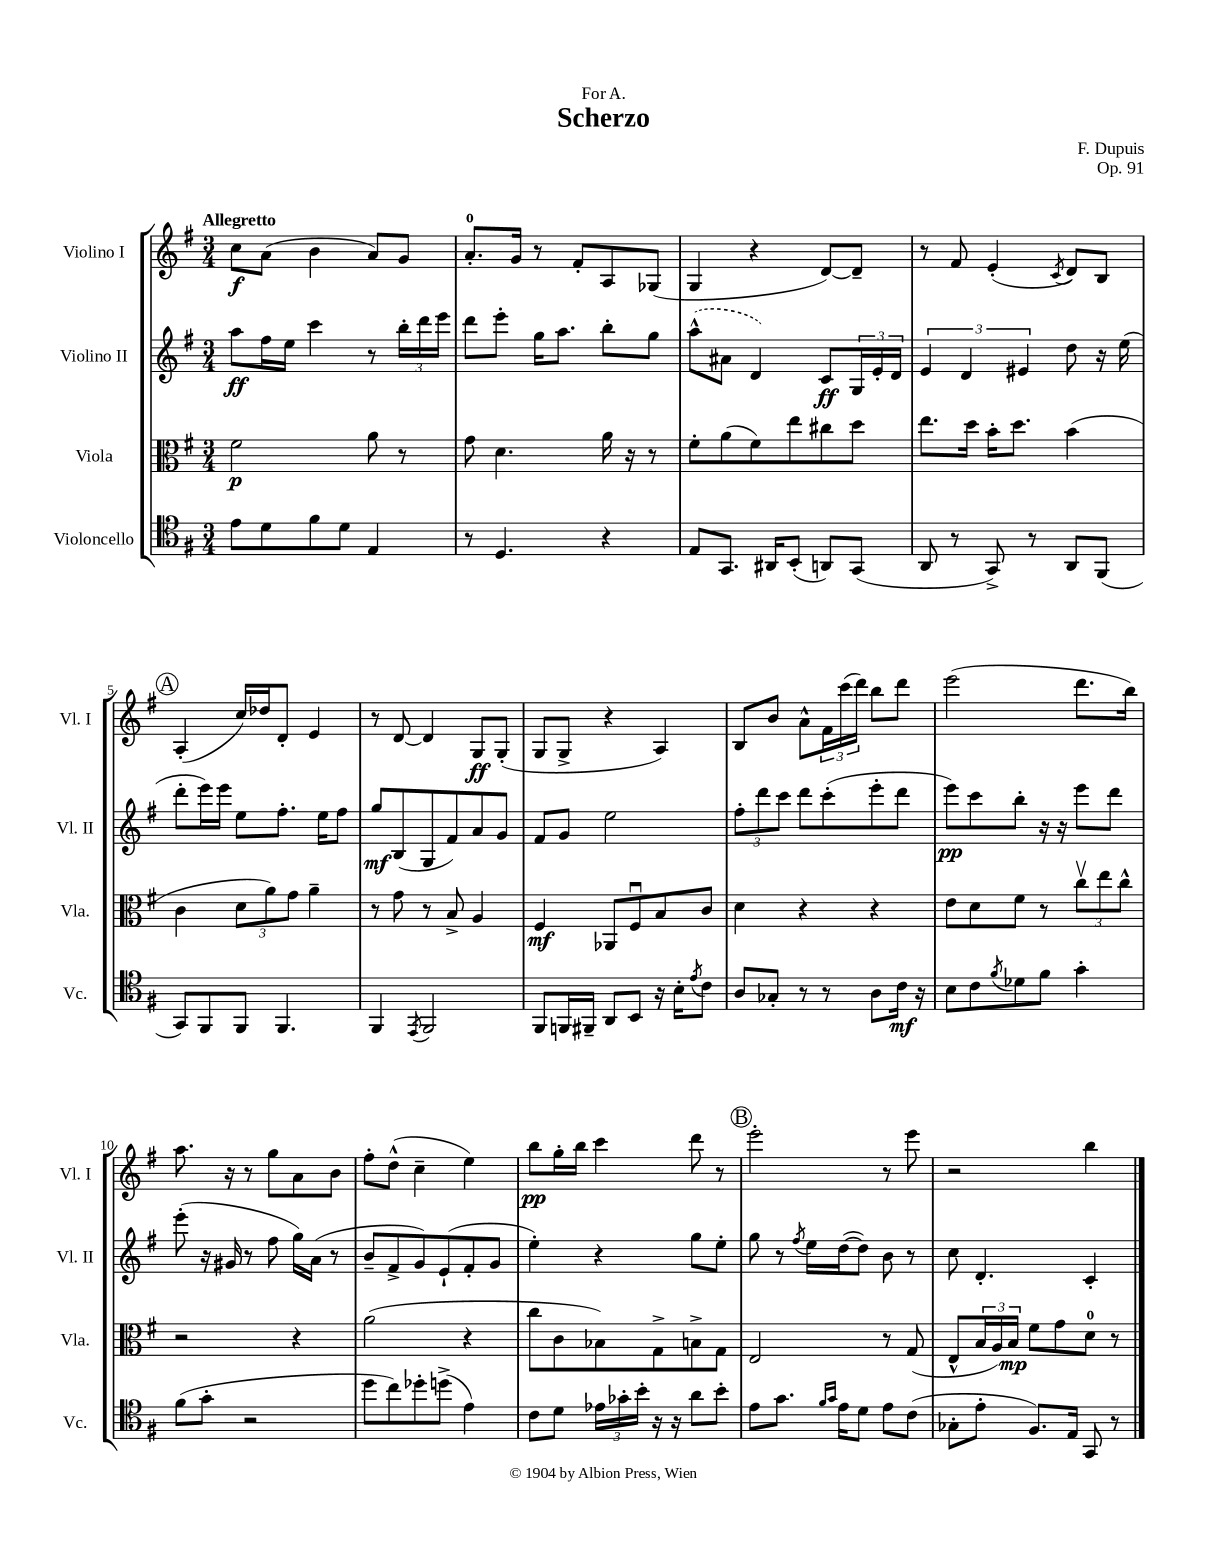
\header { title = "Scherzo" composer = "F. Dupuis" dedication = "For A." opus = "Op. 91" }
<<
\new StaffGroup <<
\new Staff = "s0" \with { instrumentName = "Violino I" shortInstrumentName = "Vl. I" } {
    \clef treble \key g \major \numericTimeSignature \time 3/4 \tempo "Allegretto"
    c''8\f a'8( b'4 a'8) g'8 |
    a'8.-0-. g'16 r8 fis'8-. a8 ges8( |
    g4 r4 d'8~) d'8-- |
    r8 fis'8 e'4-.( \acciaccatura { c'8 } d'8) b8 |
    \mark \markup { \circle "A" } a4-.( c''16) des''16 d'8-. e'4 |
    r8 d'8~ d'4 g8\ff g8-.( |
    g8 g8-> r4 a4) |
    b8 b'8 a'8-^ \tuplet 3/2 { fis'16 c'''16( d'''16) } b''8 d'''8 |
    e'''2( d'''8. b''16) |
    a''8. r16 r8 g''8 a'8 b'8 |
    fis''8-. d''8-^( c''4-- e''4) |
    b''8\pp g''16-. b''16 c'''4 d'''8 r8 |
    \mark \markup { \circle "B" } e'''2-. r8 e'''8 |
    r2 b''4 \bar "|." |
}
\new Staff = "s1" \with { instrumentName = "Violino II" shortInstrumentName = "Vl. II" } {
    \clef treble \key g \major \numericTimeSignature \time 3/4
    a''8\ff fis''16 e''16 c'''4 r8 \tuplet 3/2 { b''16-. d'''16 e'''16 } |
    d'''8 e'''8-. g''16 a''8. b''8-. g''8 |
    \once \slurDashed a''8-^( ais'8 d'4) c'8\ff \tuplet 3/2 { g16 e'16-. d'16 } |
    \tuplet 3/2 { e'4 d'4 eis'4 } d''8 r16 e''16( |
    \mark \markup { \circle "A" } d'''8-. e'''16) e'''16 e''8 fis''8.-. e''16 fis''8 |
    g''8\mf b8( g8 fis'8) a'8 g'8 |
    fis'8 g'8 e''2 |
    \tuplet 3/2 { fis''8-. d'''8 c'''8 } d'''8 c'''8-.( e'''8-. d'''8 |
    e'''8\pp) c'''8 b''8-. r16 r16 e'''8 d'''8 |
    e'''8-.( r16 gis'16 r8 fis''8 g''16) a'16( r8 |
    b'8-- fis'8-> g'8) e'8-!( fis'8-. g'8 |
    e''4-.) r4 g''8 e''8-. |
    \mark \markup { \circle "B" } g''8 r8 \acciaccatura { fis''8 } e''16 d''16~( d''8) b'8 r8 |
    c''8 d'4.-. c'4-. \bar "|." |
}
\new Staff = "s2" \with { instrumentName = "Viola" shortInstrumentName = "Vla." } {
    \clef alto \key g \major \numericTimeSignature \time 3/4
    fis'2\p a'8 r8 |
    g'8 d'4. a'16 r16 r8 |
    fis'8-. a'8( fis'8) e''8 cis''8 d''8 |
    e''8. d''16 b'16-. d''8. b'4( |
    \mark \markup { \circle "A" } c'4 \tuplet 3/2 { d'8 a'8) g'8 } a'4-- |
    r8 g'8 r8 b8-> a4 |
    fis4\mf aes,8 fis8\downbow b8 c'8 |
    d'4 r4 r4 |
    e'8 d'8 fis'8 r8 \tuplet 3/2 { c''8\upbow e''8 c''8-^ } |
    r2 r4 |
    a'2( r4 |
    c''8 c'8 bes8) g8-> b8-> g8 |
    \mark \markup { \circle "B" } e2 r8 g8( |
    e8-^ \tuplet 3/2 { b16 a16) b16\mp } fis'8 g'8 d'8-0 r8 \bar "|." |
}
\new Staff = "s3" \with { instrumentName = "Violoncello" shortInstrumentName = "Vc." } {
    \clef tenor \key g \major \numericTimeSignature \time 3/4
    e'8 d'8 fis'8 d'8 e4 |
    r8 d4. r4 |
    e8 g,8. ais,16 b,8-.( a,8) g,8( |
    a,8 r8 g,8->) r8 a,8 fis,8( |
    \mark \markup { \circle "A" } g,8) fis,8 fis,8 fis,4. |
    fis,4 \acciaccatura { e,8 } fis,2 |
    fis,8 f,16 fis,16-- a,8 b,8 r16 b16-. \acciaccatura { e'8 } c'8 |
    a8 ges8-. r8 r8 a8 c'16\mf r16 |
    b8 c'8 \acciaccatura { fis'8 } des'8 fis'8 g'4-. |
    fis'8( g'8-. r2 |
    d''8 c''8) des''8-. d''8->( e'4) |
    c'8 d'8 \tuplet 3/2 { ees'16 ges'16-. b'16-. } r16 r16 a'8 b'8-. |
    \mark \markup { \circle "B" } e'8 g'8. \grace { fis'16 g'16 } e'16 d'8 e'8 c'8( |
    ges8-. e'8-. fis8.) e16 g,8 r8 \bar "|." |
}
>>
>>
